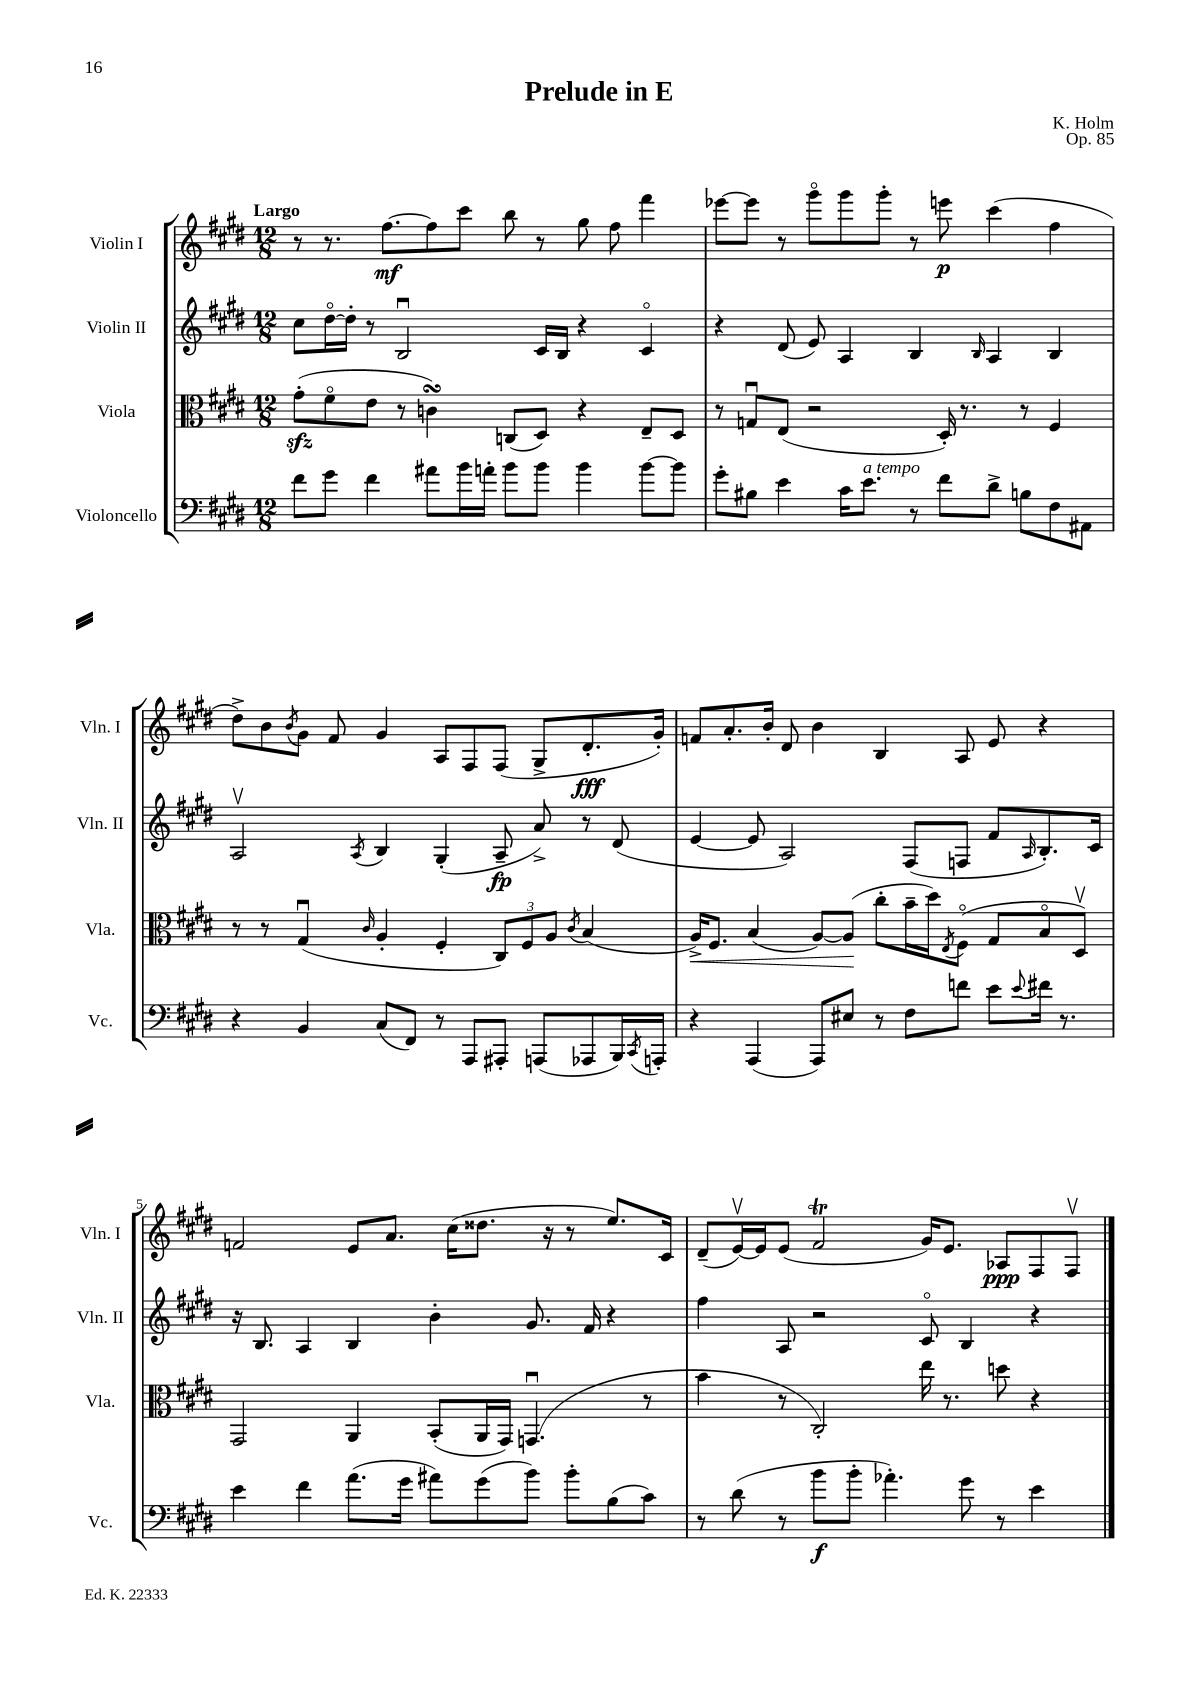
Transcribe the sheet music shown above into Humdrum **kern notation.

**kern	**kern	**kern	**kern
*staff4	*staff3	*staff2	*staff1
*clefF4	*clefC3	*clefG2	*clefG2
*k[f#c#g#d#]	*k[f#c#g#d#]	*k[f#c#g#d#]	*k[f#c#g#d#]
*M12/8	*M12/8	*M12/8	*M12/8
8f#\L	(8g#'\L	8cc#\L	8r
8g#\J	8f#o\	[16dd#o\L	8.r
.	.	16dd#'\]JJ	.
4f#\	8e\J	8r	.
.	.	.	[8.ff#\L
.	8r	2Bu/	.
8a#\L	4c\)	.	8ff#\]
16b\L	.	.	8ccc#\J
16a'\JJ	.	.	.
8b\L	(8C/L	.	8bb\
8b\J	8D#/J)	16c#/LL	8r
.	.	16B/JJ	.
4b\	4r	4r	8gg#\
.	.	.	8ff#\
[8b\L	8E~/L	4c#o/	4fff#\
8b\]J	8D#/J	.	.
=	=	=	=
8g#'\L	8r	4r	[8eee-\L
8B#\J	8Gu/L	.	8eee-\]J
4e\	(8E/J	(8d#/	8r
.	2r	8e/)	8ggg#o\L
16c#\LK	.	4A/	8ggg#\
8.e\J	.	.	.
.	.	.	8ggg#'\J
8r	.	4B/	8r
8f#\L	16D#'/)	.	8eee\
.	8.r	.	.
.	.	16qqB/	.
8d#^\J	.	4A/	(4ccc#\
8B\L	8r	.	.
8F#\	4F#/	4B/	4ff#\
8AA#\J	.	.	.
=	=	=	=
4r	8r	2Av/	8dd#^\L)
.	8r	.	8b\
.	.	.	8qb/
4BB/	(4G#u/	.	8g#\J
.	.	.	8f#/
.	16qqc#/	8qA/	.
(8C#/L	4A'/	4B/	4g#/
8FF#/J)	.	.	.
8r	4F#'/	(4G#'/	8A/L
8AAA/L	.	.	8F#/
8AAA#'/J	12C#/L)	8A~/	(8F#/J
.	12F#/	.	.
(8AAA/L	.	8a^/)	8G#^/L
.	12A/J	.	.
.	8qc#/	.	.
8AAA-/	(4B/	8r	8.d#'/
16BBB/L)	.	(8d#/	.
8qCC#/	.	.	.
16AAA'/JJ	.	.	16g#'/Jk)
=	=	=	=
4r	16A^/LK)	[4e/	8f/L
.	8.F#/J	.	.
.	.	.	8.a'/
(4AAA/	(4B/	8e/]	.
.	.	.	16b'/Jk
.	.	2A/)	8d#/
8AAA/L)	[8A/L)	.	4b\
8E#/J	(8A/]J	.	.
8r	8cc#'\L	.	4B/
8F#\L	16b~\L	(8F#/L	.
.	16dd#\J)	.	.
.	8qE/	.	.
8f\J	(8F#o\J	8F/J	8A/
8e\L	8G#/L	8f#/L	8e/
8qqe/	.	16qqA/	.
16f#\Jk	8Bo/	8.B'/)	4r
8.r	.	.	.
.	8D#v/J)	.	.
.	.	16c#/Jk	.
=	=	=	=
4e\	2GG#/	16r	2f/
.	.	8.B/	.
4f#\	.	4A/	.
(8.a\L	4AA/	4B/	8e/L
.	.	.	8.a/J
16g#\Jk	.	.	.
8a#\L)	(8BB'/L	4b'\	.
.	.	.	(16cc#\LK
(8g#\	16AA/L	.	8.dd##\J
.	16GG#/JJ)	.	.
8b\J)	(4.GGu/	8.g#/	.
.	.	.	16r
8b'\L	.	.	8r
.	.	16f#/	.
(8B\	.	4r	8.ee/L)
8c#\J)	8r	.	.
.	.	.	16c#/Jk
=	=	=	=
8r	4b\	4ff#\	(8d#~/L
(8d#\	.	.	[16ev/L)
.	.	.	16e/]J
8r	8r	8A/	(8e/J
8b\L	2C#'/)	2r	2f#/
8b'\J	.	.	.
4.a-'\)	.	.	.
.	16ee\	8c#o/	16g#/LK)
.	8.r	.	8.e/J
8g#\	.	4B/	.
8r	8dd\	.	8A-/L
4e\	4r	4r	8F#/
.	.	.	8F#v/J
==	==	==	==
*-	*-	*-	*-
